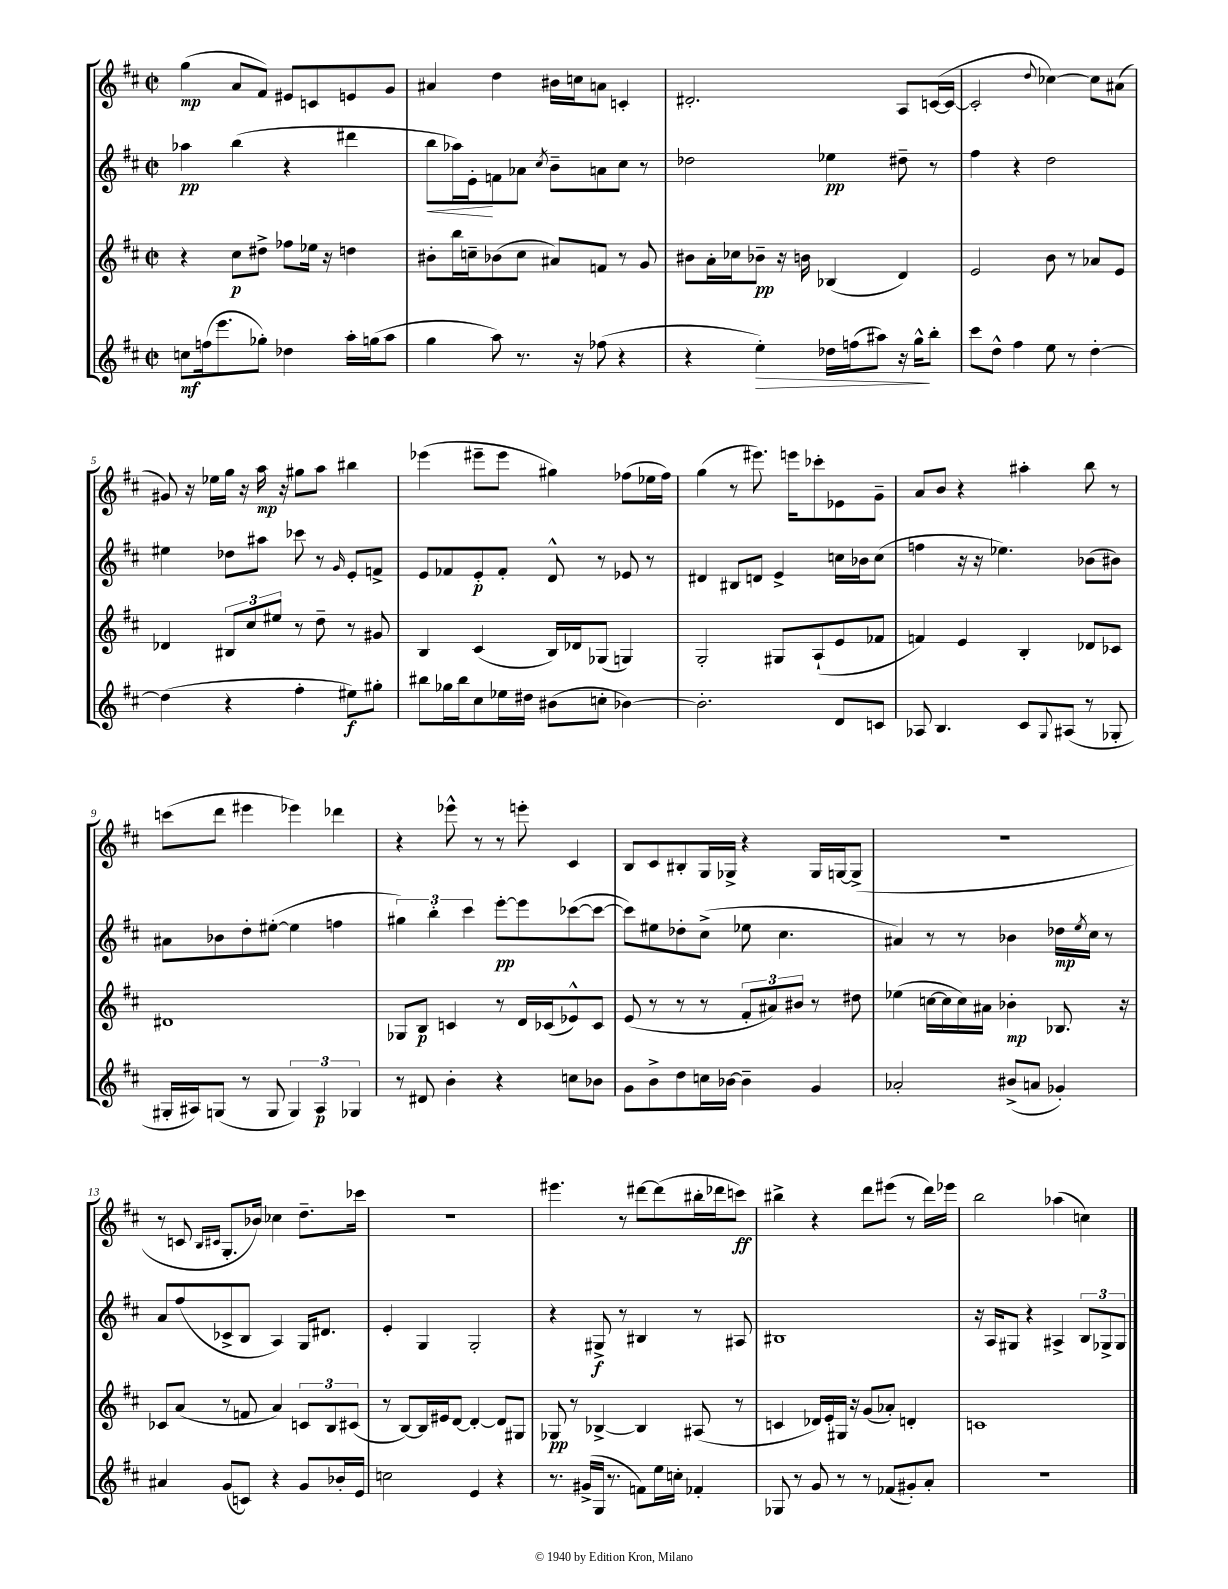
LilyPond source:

<<
\new StaffGroup <<
\new Staff = "s0" {
    \clef treble \key d \major \defaultTimeSignature \time 2/2
    g''4\mp( a'8 fis'8) eis'8 c'8 e'8 g'8 |
    ais'4 d''4 bis'16 c''16 a'8 c'4-. |
    dis'2.-. a8 c'16~( c'16~ |
    c'2-. \appoggiatura { d''8 } ces''4~) ces''8 ais'8( |
    gis'8) r16 ees''16 g''16 r16 a''16\mp r16 gis''8 a''8 bis''4 |
    ees'''4( eis'''8-- eis'''8 gis''4) fes''8( ees''16 fes''16) |
    g''4( r8 eis'''8.) e'''16 ces'''8-. ees'8 g'8-- |
    a'8 b'8 r4 ais''4-. b''8 r8 |
    c'''8( d'''8 eis'''4 ees'''4) des'''4 |
    r4 ees'''8-^ r8 r8 e'''8-. cis'4 |
    b8 cis'8 bis8-. g16 ges16-> r4 ges16 g16~ g8->( |
    R1 |
    r8 c'8 \grace { b16 cis'16 } g8.-. bes'16) ces''4 d''8.-- ces'''16 |
    R1 |
    eis'''4. r8 dis'''8~ dis'''8( bis''16-. des'''16 c'''8\ff) |
    bis''4-> r4 d'''8 eis'''8( r8 d'''16) ees'''16 |
    b''2 aes''4( c''4) \bar "|." |
}
\new Staff = "s1" {
    \clef treble \key d \major \defaultTimeSignature \time 2/2
    aes''4\pp b''4( r4 dis'''4 |
    b''8\< aes''16) e'16-.\! f'8 aes'8 \acciaccatura { cis''8 } b'8-- a'8 cis''8 r8 |
    des''2 ees''4\pp dis''8-- r8 |
    fis''4 r4 d''2 |
    eis''4 des''8 ais''8 ces'''8 r8 \grace { g'16 } e'8-. f'8-> |
    e'8 fes'8 e'8-.\p fes'8-. d'8-^ r8 ees'8 r8 |
    dis'4 bis8 d'8 e'4-> c''16 bes'16 c''8( |
    f''4 r16 r16 ees''4.) bes'8( bis'8) |
    ais'8 bes'8 d''8-. eis''8~-.( eis''4 f''4 |
    \tuplet 3/2 { gis''4) b''4-. cis'''4 } e'''8~-.\pp e'''8 ces'''8~( ces'''8~ |
    ces'''8) eis''8 des''8-. cis''8->( ees''8 cis''4. |
    ais'4) r8 r8 bes'4 des''16\mp \acciaccatura { e''8 } cis''16 r8 |
    a'8 fis''8( ces'8-> b8 a4) g16 dis'8. |
    e'4-. g4 g2-. |
    r4 gis8->\f r8 bis4 r8 ais8 |
    bis1 |
    r16 a16 gis8 r4 ais4-> \tuplet 3/2 { b8 ges8-> ges8 } \bar "|." |
}
\new Staff = "s2" {
    \clef treble \key d \major \defaultTimeSignature \time 2/2
    r4 cis''8\p dis''8-> fes''8 ees''16 r16 d''4 |
    bis'8-. b''16 c''16-- bes'8( c''8 ais'8) f'8 r8 g'8 |
    bis'8 a'16-. ces''16 bes'8--\pp r16 b'16 bes4( d'4) |
    e'2 b'8 r8 aes'8 e'8 |
    des'4 \tuplet 3/2 { bis8 cis''8 eis''8 } r8 d''8-- r8 gis'8 |
    b4 cis'4( b16) des'16 ges8( g4) |
    g2-. gis8 a8-!( e'8 fes'8 |
    f'4) e'4 b4-. des'8 ces'8 |
    dis'1 |
    ges8 b8\p c'4 r8 d'16 ces'16( ees'8-^) ces'8 |
    e'8( r8 r8 r8 \tuplet 3/2 { fis'8-. ais'8) bis'8 } r8 dis''8 |
    ees''4( c''16~ c''16 c''16) ais'16 bes'4-.\mp bes8. r16 |
    ces'8 a'8( r8 f'8 a'4) \tuplet 3/2 { c'8 b8 cis'8( } |
    r8 b8~) b16 eis'16 d'8~ d'4~-. d'8 gis8 |
    ges8\pp r8 bes4~-> bes4 ais8( r8 |
    c'4 des'16) e'16-. gis16 r16 g'8( aes'8-.) d'4-. |
    c'1 \bar "|." |
}
\new Staff = "s3" {
    \clef treble \key d \major \defaultTimeSignature \time 2/2
    c''8\mf f''16( e'''8. ges''8-.) des''4 a''16-. g''16( a''8 |
    g''4 a''8) r8. r16 fes''8( r4 |
    r4 e''4-.\>) des''16 f''16( ais''8) r16 g''16-^\! b''8-. |
    cis'''8 d''8-^ fis''4 e''8 r8 d''4~-. |
    d''4( r4 fis''4-. eis''8\f) gis''8-. |
    bis''8 ges''16 bis''16 cis''8 ees''16 dis''16 bis'8( c''8-. bes'4~) |
    bes'2.-. d'8 c'8 |
    aes8 b4. cis'8 \appoggiatura { g8 } ais8( r8 ges8-. |
    gis16-. ais16) g8( r8 g8 \tuplet 3/2 { g4) ais4\p ges4 } |
    r8 dis'8 b'4-. r4 c''8 bes'8 |
    g'8 b'8-> d''8 c''16 bes'16~ bes'4-- g'4 |
    aes'2-. bis'8->( a'8 ges'4-.) |
    ais'4 g'8( c'8) r4 g'8 bes'16-. e'16 |
    c''2 e'4 r4 |
    r8. gis'16->( g16 r8. f'8) e''16 c''16-. fes'4-. |
    ges8 r8 g'8 r8 r8 fes'8( gis'8-.) a'8-. |
    R1 \bar "|." |
}
>>
>>
